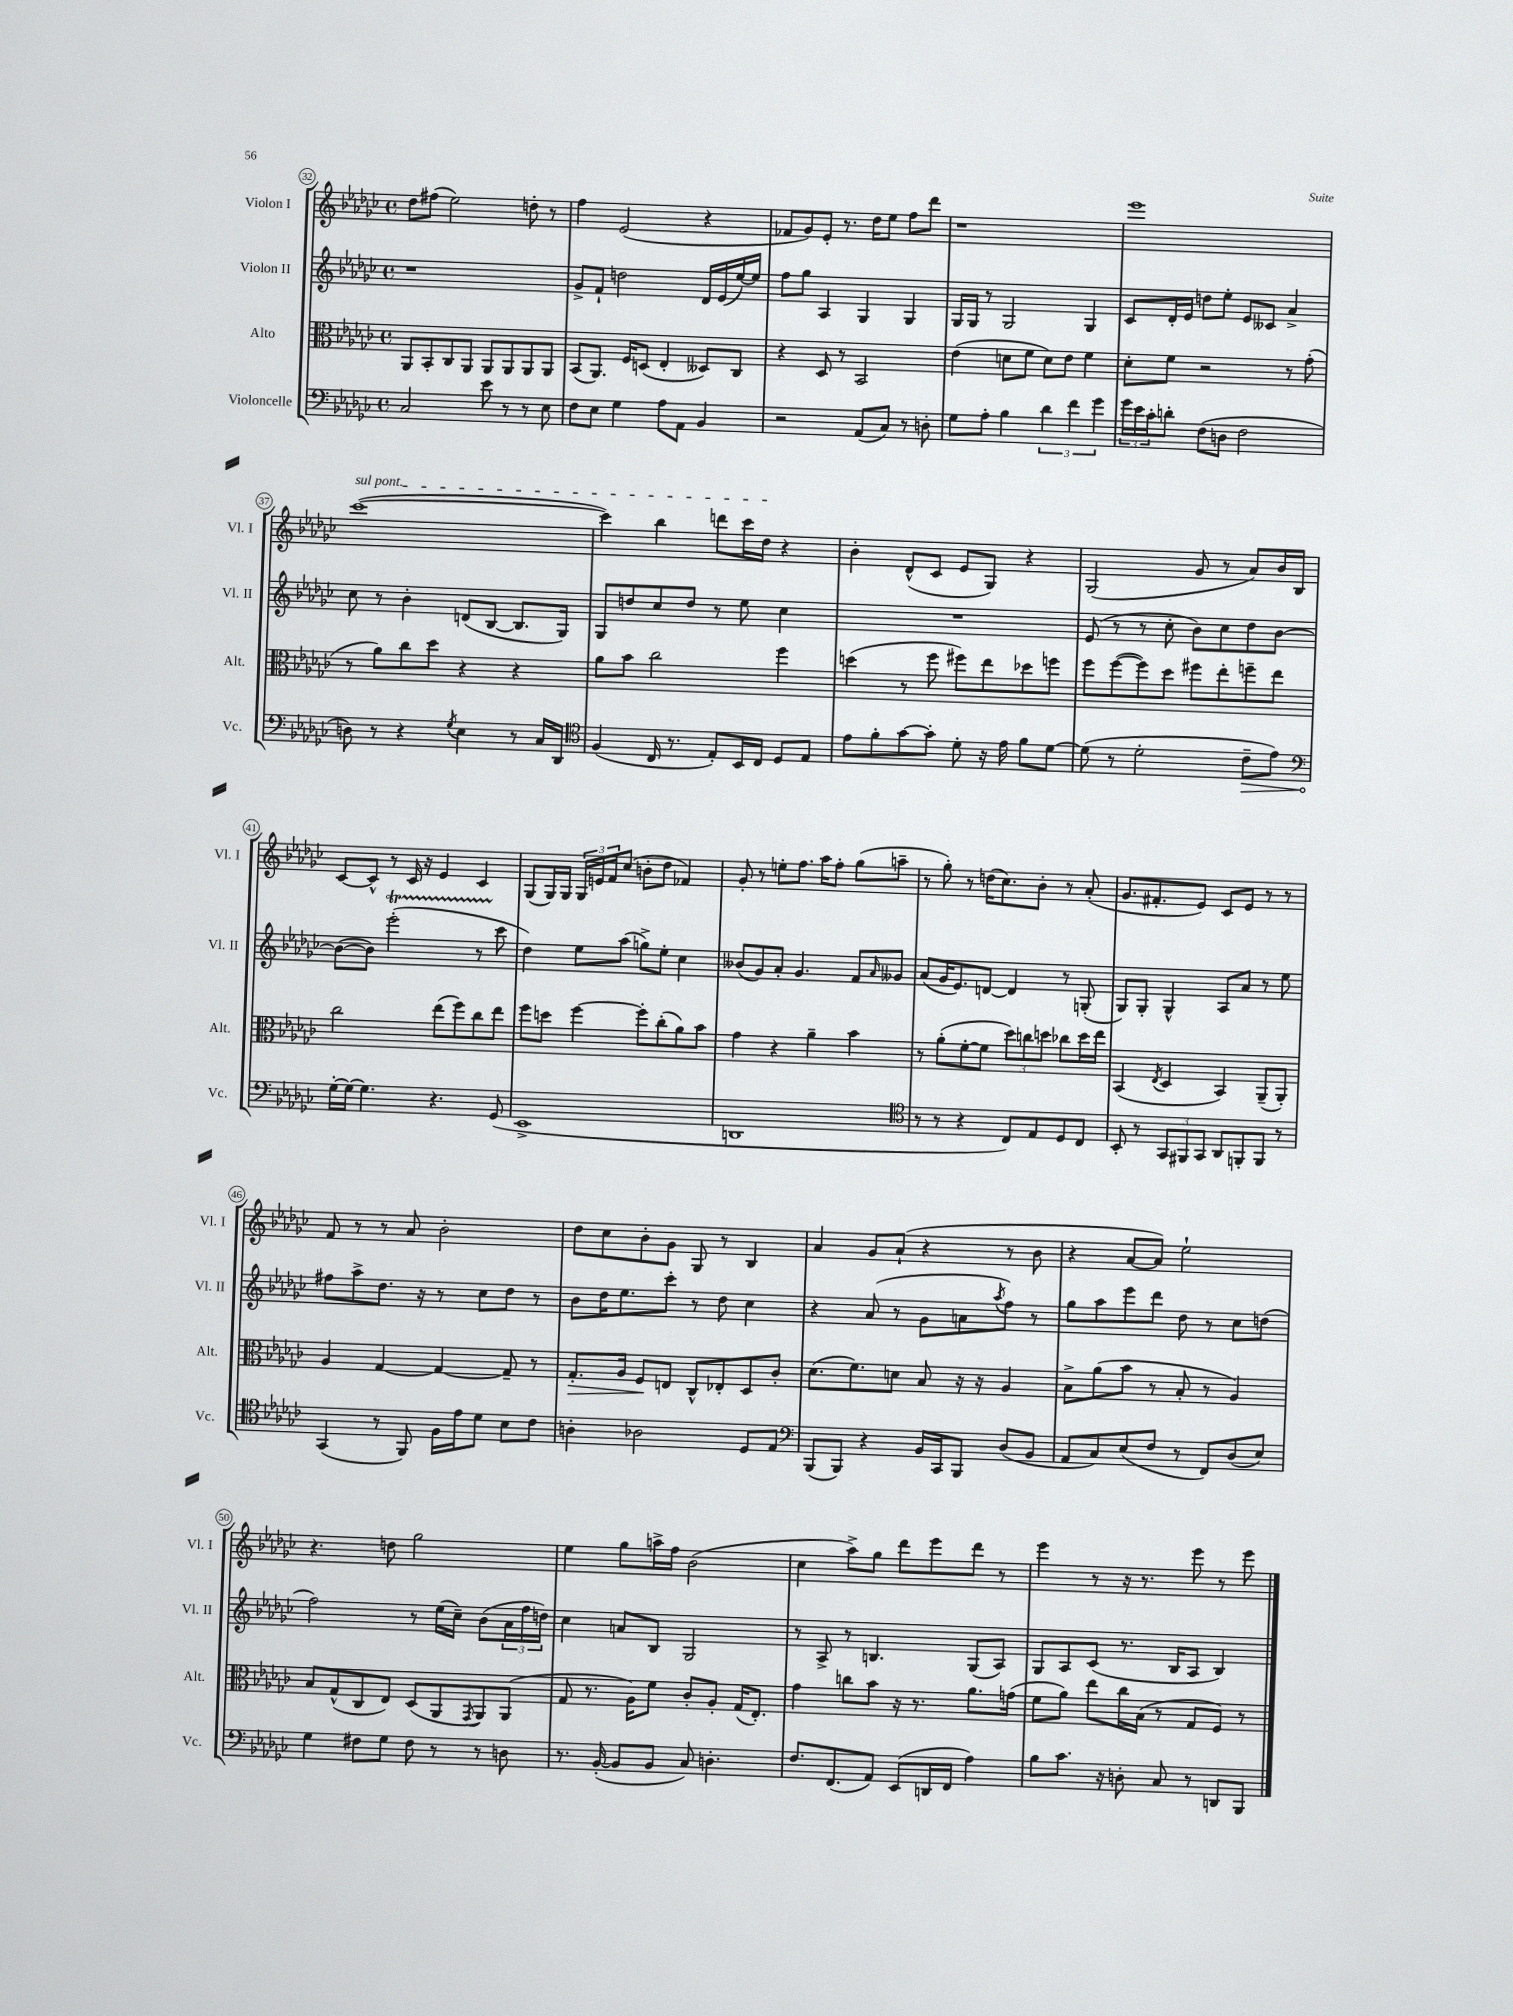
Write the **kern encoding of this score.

**kern	**dynam	**kern	**dynam	**kern	**kern
*part4	*part4	*part3	*part3	*part2	*part1
*staff4	*staff4	*staff3	*staff3	*staff2	*staff1
*I"Violoncelle	*	*I"Alto	*	*I"Violon II	*I"Violon I
*I'Vc.	*	*I'Alt.	*	*I'Vl. II	*I'Vl. I
*clefF4	*	*clefC3	*	*clefG2	*clefG2
*k[b-e-a-d-g-c-]	*	*k[b-e-a-d-g-c-]	*	*k[b-e-a-d-g-c-]	*k[b-e-a-d-g-c-]
*M4/4	*	*M4/4	*	*M4/4	*M4/4
*met(c)	*	*met(c)	*	*met(c)	*met(c)
=32	=32	=32	=32	=32	=32
2C-/	.	8AA-/L	.	1r	8dd-\L
.	.	8BB-'/	.	.	(8ff#X\J
.	.	8C-/	.	.	2ee-\)
.	.	8AA-/J	.	.	.
8e-\	.	8AA-/L	.	.	.
8r	.	8AA-/	.	.	.
8r	.	8AA-/	.	.	8ddn'\
8E-\	.	8AA-/J	.	.	8r
=33	=33	=33	=33	=33	=33
8F\L	.	(8BB-/L	.	8g-^/L	4ff\
8E-\J	.	8.AA-/J)	.	8f`/J	.
4G-\	.	.	.	2ddn\	(2e-/
.	.	16F/KL	.	.	.
.	.	(8Dn/J	.	.	.
8A-\L	.	4E-'/	.	.	.
8AA-\J	.	.	.	.	.
4BB-/	.	8D--X/L)	.	16d-/LL	4r
.	.	.	.	(16e-/	.
.	.	8C-/J	.	[16ee-/)	.
.	.	.	.	16ee-/JJ]	.
=34	=34	=34	=34	=34	=34
2r	.	4r	.	8ff\L	8f-X/L
.	.	.	.	8gg-\J	8g-/)
.	.	8D-/	.	4A-/	8e-'/J
.	.	8r	.	.	8.r
(8AA-/L	.	2BB-/	.	4G-/	.
.	.	.	.	.	16dd-\KL
8C-/J)	.	.	.	.	8ee-\J
8r	.	.	.	4G-/	8ff\L
8Dn'\	.	.	.	.	8ddd-\J
=35	=35	=35	=35	=35	=35
8G-\L	.	(4e-\	.	16G-/LL	1r
.	.	.	.	16G-/JJ	.
8A-'\J	.	.	.	8r	.
4B-\	.	8dn\L	.	2G-/	.
.	.	8f\J	.	.	.
6d-\	.	8d\L)	.	.	.
.	.	8e-\J	.	.	.
6f\	.	.	.	.	.
.	.	4f\	.	4G-/	.
6g-\	.	.	.	.	.
=36	=36	=36	=36	=36	=36
24g-\LL	.	8d-'\L	.	8c-/L	1eee-
24e-\	.	.	.	.	.
24c-'\J	.	.	.	.	.
8dn'\J	.	8f\J	.	16d-'/L	.
.	.	.	.	16e-/JJ	.
(8F\L	.	2r	.	8ddn\L	.
8Dn\J	.	.	.	8ee-'\J	.
2F\	.	.	.	8e-/L	.
.	.	.	.	8c--X/J	.
.	.	8r	.	4a-^/	.
.	.	(8g-'\	.	.	.
!!LO:LB:g=z
=37	=37	=37	=37	=37	=37
!	!	!	!	!	!LO:TX:a:i:t=sul pont.
8Dn\)	.	8r	.	8cc-\	([1ccc-
8r	.	8a-\L)	.	8r	.
4r	.	8cc-\	.	4b-'\	.
.	.	8dd-\J	.	.	.
8qG-/	.	.	.	.	.
4E-\	.	4r	.	(8dn/L	.
.	.	.	.	[8B-/J	.
8r	.	4r	.	8.B-/L]	.
16C-/LL	.	.	.	.	.
16DD-/JJ	.	.	.	16G-/Jk)	.
=38	=38	=38	=38	=38	=38
*clefC4	*	*	*	*	*
(4F/	.	8a-\L	.	8G-/L	4ccc-\])
.	.	8b-\J	.	8ddn/	.
16C-/	.	2cc-\	.	8cc-/	4bb-\
8.r	.	.	.	.	.
.	.	.	.	8dd/J	.
8E-'/L)	.	.	.	8r	8dddn\L
16BB-/L	.	.	.	8ee-\	16ccc-\L
16C-/JJ	.	.	.	.	16dd-\JJ
8D-/L	.	4ff\	.	4cc-\	4r
8E-/J	.	.	.	.	.
=39	=39	=39	=39	=39	=39
8e-\L	.	(4ddn\	.	1r	4b-'\
8f'\	.	.	.	.	.
[8g-\	.	8r	.	.	(8d-^^/L
8g-'\J]	.	8ff\	.	.	8c-/J
8d-'\	.	8ff#X\L)	.	.	8e-/L
16r	.	8ee-\	.	.	8G-/J)
16e-\	.	.	.	.	.
8f\L	.	8dd-X\	.	.	4r
[8d-\J	.	8ffn\J	.	.	.
=40	=40	=40	=40	=40	=40
(8d-\]	.	8ff\L	.	(8e-/	(2G-/
8r	.	([8ff\	.	8r	.
2d-'\	.	8ff\])	.	8r	.
.	.	8dd-\J	.	8cc-'\	.
.	.	8ff#X\L	.	8b-\L)	8g-/
.	.	8ee-'\	.	8cc-\	8r
!	!LO:HP:b	!	!	!	!
8c-~\L	>	8ffn~\	.	8dd-\	8a-/L)
8e-\J)	.	8ee-\J	.	[8b-\J	16b-/L
.	.	.	.	.	16B-/JJ
!!LO:LB:g=z
=41	=41	=41	=41	=41	=41
*clefF4	*	*	*	*	*
[16G-'\LL	.	2cc-\	.	(8b-\L_	[8c-/L
16G-\JJ_	]	.	.	.	.
4.G-\]	.	.	.	8b-\J])	8c-^^/J]
.	.	.	.	(2eee-T'\	8r
.	.	.	.	.	16c-/
.	.	.	.	.	16r
4.r	.	(8ee-\L	.	.	4e-/
.	.	8ff\)	.	.	.
.	.	8cc-\	.	8r	4c-/
(8GG-/	.	8ee-\J	.	8ccc-\	.
=42	=42	=42	=42	=42	=42
1EE-^	.	8ff\L	.	4dd-\)	(8G-/L
.	.	8ddn\J	.	.	16G-/L)
.	.	.	.	.	16G-/JJ
.	.	[4ff\	.	8ee-\L	24G-/LL
.	.	.	.	.	24en/
.	.	.	.	.	24f/J
.	.	.	.	(8aa-\J	(8cc-/J
.	.	8ff'\L]	.	8ggn^\L)	8bn'\L
.	.	(8cc-'\	.	8ee-'\J	8dd-\J
.	.	8a-\)	.	4cc-\	4f-X/)
.	.	8b-\J	.	.	.
=43	=43	=43	=43	=43	=43
1DDn	.	4g-\	.	(8b--X/L	8g-'/
.	.	.	.	8g-/)	8r
.	.	4r	.	8a-'/J	8een'\L
.	.	.	.	4.g-/	8.ff\J
.	.	4a-~\	.	.	.
.	.	.	.	.	16aa-\KL
.	.	.	.	.	8ff'\J
.	.	4b-\	.	8f/L	(8gg-\L
.	.	.	.	16qqa-/	.
.	.	.	.	8g--X/J	8aan~\J
=44	=44	=44	=44	=44	=44
*clefC4	*	*	*	*	*
8r	.	8r	.	(8a-/L	8r
8r	.	(8a-'\L	.	16g-/K	8gg-'\)
.	.	.	.	8.e-/)	.
4r	.	[8f'\	.	.	8r
.	.	8f\J]	.	[8dn/J	(16ddn\KL
.	.	.	.	.	8.cc-\)
8C-/L)	.	12dd-\L)	.	4d/]	.
.	.	12ccn\	.	.	.
8E-/	.	.	.	.	8b-'\J
.	.	12ddn\J	.	.	.
8D-/	.	8cc-X\L	.	8r	8r
8C-/J	.	16dd\L	.	(8Gn'/	(8a-'/
.	.	16ee-\JJ	.	.	.
=45	=45	=45	=45	=45	=45
8BB-'/	.	(4BB-/	.	8G-/L)	8.g-/L
8r	.	.	.	8G-'/J	.
.	.	.	.	.	8.f#X'/
.	.	8qE-/	.	.	.
12GG-/L	.	4D-/	.	4G-^^/	.
12FF#X/	.	.	.	.	.
.	.	.	.	.	8e-/J)
12GG-/J	.	.	.	.	.
8AA-/L	.	4BB-/)	.	8A-/L	8c-/L
8FFn'/	.	.	.	8a-/J	8e-/J
8FF/J	.	(8AA-~/L	.	8r	8r
8r	.	8AA-'/J)	.	8ee-\	8r
!!LO:LB:g=z
=46	=46	=46	=46	=46	=46
(4GG-/	.	4A-/	.	8ff#X\L	8f/
.	.	.	.	8aa-^\	8r
8r	.	[4G-/	.	8.dd-\J	8r
8FF/)	.	.	.	.	8a-/
.	.	.	.	16r	.
16F\LL	.	4G-/_	.	8r	2b-'\
16e-\J	.	.	.	.	.
8d-\J	.	.	.	8cc-\L	.
8B-\L	.	8G-~/]	.	8dd-\J	.
8c-\J	.	8r	.	8r	.
=47	=47	=47	=47	=47	=47
!	!	!	!LO:HP:b	!	!
4An'\	.	8.G-'/L	>	8b-\L	8dd-\L
.	.	.	.	16dd-\K	8cc-\
.	.	16A-/Jk	.	8.ee-\	.
2A-X\	.	8F/L	.	.	8b-'\
.	.	8En/J	]	8ccc-'\J	8g-\J
.	.	8C-^^/L	.	8r	8G-/
.	.	8E-X'/	.	8dd-\	8r
8D-/L	.	8D-/	.	4cc-\	4B-/
8E-/J	.	8c-'/J	.	.	.
=48	=48	=48	=48	=48	=48
*clefF4	*	*	*	*	*
(8BBB-/L	.	(8.d-\L	.	4r	4a-/
8BBB-/J)	.	.	.	.	.
.	.	8.f\)	.	.	.
4r	.	.	.	(8a-/	8g-/L
.	.	8dn\J	.	8r	(8a-`/J
16BB-/LL	.	8B-/	.	8g-\L	4r
16CC-/J	.	.	.	.	.
8BBB-/J	.	16r	.	8an\	.
.	.	16r	.	.	.
.	.	.	.	8qaa-/	.
(8D-/L	.	4A-/	.	8ff\J)	8r
8BB-/J	.	.	.	8r	8b-\
=49	=49	=49	=49	=49	=49
8AA-/L	.	8B-^\L	.	8gg-\L	4r
8C-/)	.	(8a-\	.	8aa-\	.
(8E-/	.	8b-\J	.	8eee-\	[8a-/L
8F/J	.	8r	.	8ddd-\J	8a-/J])
8r	.	8B-'/	.	8dd-\	2ee-`\
8FF/L)	.	8r	.	8r	.
(8D-/	.	4A-/)	.	8cc-\L	.
8E-/J)	.	.	.	(8ddn\J	.
!!LO:LB:g=z
=50	=50	=50	=50	=50	=50
4G-\	.	8B-/L	.	2ff\)	4.r
.	.	(8G-^^/	.	.	.
8F#X\L	.	8C-/	.	.	.
8G-\J	.	8E-/J)	.	.	8ddn\
8F#\	.	(8D-/L	.	8r	2gg-\
8r	.	8AA-/	.	(16ee-\LL	.
.	.	.	.	16cc-~\JJ)	.
.	.	8qGG-/	.	.	.
8r	.	8AA-/)	.	(8b-\L	.
8Dn\	.	(8AA-/J	.	24a-\L	.
.	.	.	.	24ff\	.
.	.	.	.	24ddn\JJ)	.
=51	=51	=51	=51	=51	=51
8.r	.	8G-/	.	4cc-\	4ee-\
.	.	8.r	.	.	.
([16BB-'/	.	.	.	.	.
8BB-/L]	.	.	.	8an/L	8gg-\L
.	.	16A-\KL)	.	.	.
8BB-/J	.	8f\J	.	8B-/J	16aan^\L
.	.	.	.	.	16ff\JJ
8C-/)	.	8c-'/L	.	2G-/	(2b-\
4.Dn'\	.	8A-'/J	.	.	.
.	.	(16G-/KL	.	.	.
.	.	8.E-'/J)	.	.	.
=52	=52	=52	=52	=52	=52
8.F/L	.	4g-\	.	8r	4cc-\
.	.	.	.	8A-^/	.
(8.FF/	.	.	.	.	.
.	.	8ccn\L	.	8r	8aa-^\L)
8AA-/J)	.	8b-\J	.	4.Bn/	8gg-\J
(8EE-/L	.	16r	.	.	8ddd-\L
.	.	8.r	.	.	.
16DDn/L	.	.	.	.	8eee-\
16FF/JJ	.	.	.	.	.
4A-\)	.	8.a-\L	.	(8G-/L	8ddd-\J
.	.	.	.	8A-/J)	8r
.	.	(16gn\Jk	.	.	.
=53	=53	=53	=53	=53	=53
8B-\L	.	8f\L	.	8G-/L	4eee-\
8.c-\J	.	8a-\J)	.	8A-/	.
.	.	8ee-\L	.	(8c-/J	8r
16r	.	.	.	.	.
8Dn'\	.	16cc-\L	.	8.r	16r
.	.	(16B-\JJ	.	.	8.r
8C-/	.	8r	.	.	.
.	.	.	.	16B-/KL	.
8r	.	8G-/L	.	8A-/J	8eee-\
8DDn/L	.	8F/J)	.	4B-/)	8r
8BBB-/J	.	8r	.	.	8eee-\
==	==	==	==	==	==
*-	*-	*-	*-	*-	*-
